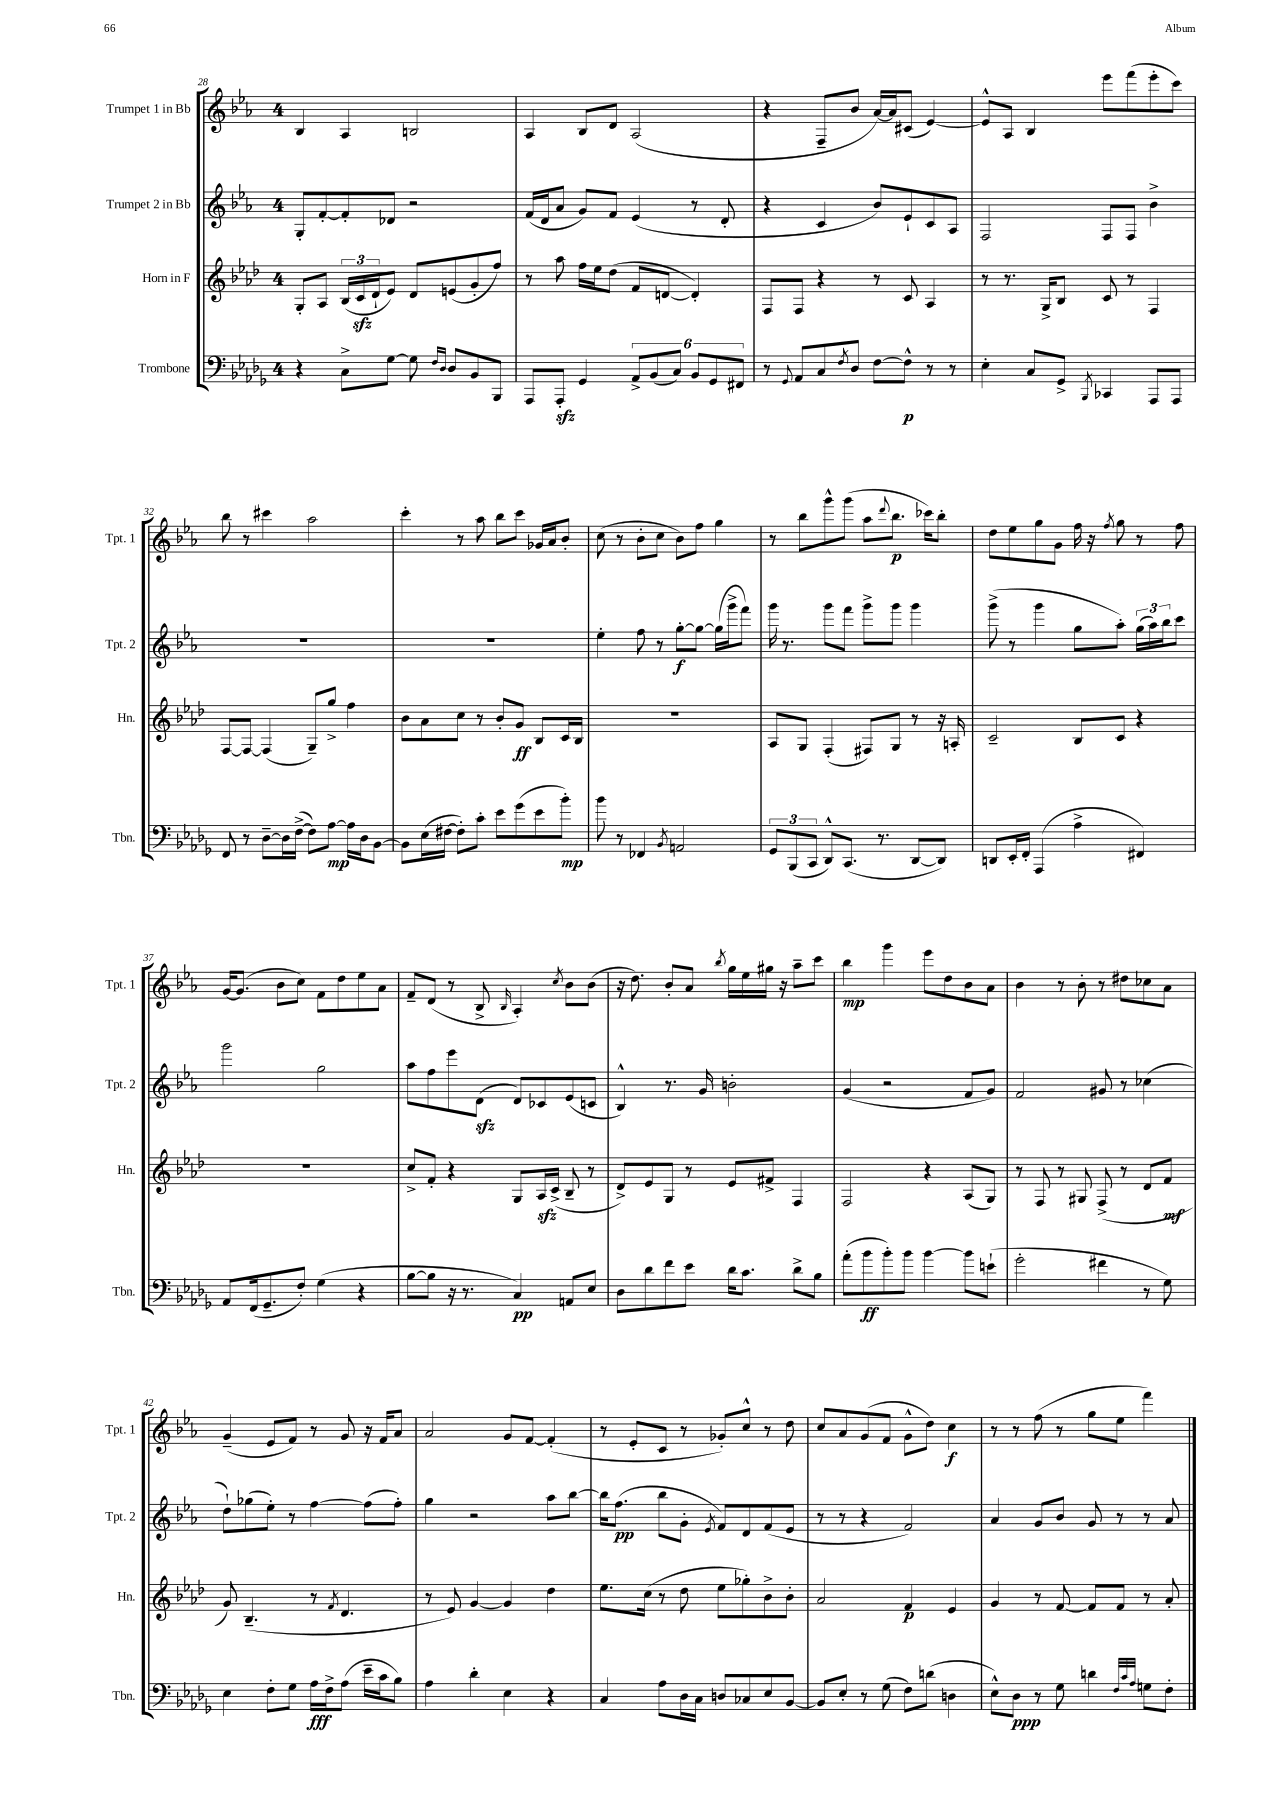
<<
\new StaffGroup <<
\new Staff = "s0" \with { instrumentName = "Trumpet 1 in Bb" shortInstrumentName = "Tpt. 1" } {
    \clef treble \key ees \major \once \override Staff.TimeSignature.style = #'single-digit \time 4/4
    bes4 aes4 b2 |
    aes4 bes8 d'8 aes2( |
    r4 f8-- bes'8 aes'16~) aes'16 cis'8( ees'4~) |
    ees'8-^ aes8 bes4 ees'''8 f'''8( ees'''8-. c'''8) |
    bes''8 r8 cis'''4 aes''2 |
    c'''4-. r8 aes''8 bes''8 c'''8 ges'16 aes'16 bes'8-. |
    c''8( r8 bes'8-. c''8 bes'8) f''8 g''4 |
    r8 bes''8 g'''8-^ g'''8( aes''8 \appoggiatura { d'''8 } bes''8.\p ces'''16) bes''8-. |
    d''8 ees''8 g''8 g'8 f''16 r16 \acciaccatura { f''8 } g''8 r8 f''8 |
    g'16~ g'8.( bes'8 c''8) f'8 d''8 ees''8 aes'8 |
    f'8-- d'8( r8 bes8-> \grace { bes16 } aes4-.) \acciaccatura { c''8 } bes'8 bes'8( |
    r16 d''8.) bes'8-. aes'8 \acciaccatura { bes''8 } g''16 ees''16 gis''16 r16 aes''8-- c'''8 |
    bes''4\mp g'''4 ees'''8 d''8 bes'8 aes'8 |
    bes'4 r8 bes'8-. r8 dis''8 ces''8 aes'8 |
    g'4--( ees'8 f'8) r8 g'8 r16 f'16 aes'8 |
    aes'2 g'8 f'8~ f'4-.( |
    r8 ees'8-. c'8 r8 ges'8-.) c''8-^ r8 d''8 |
    c''8 aes'8 g'8( f'8 g'8-^ d''8) c''4\f |
    r8 r8 f''8( r8 g''8 ees''8 f'''4) \bar "|." |
}
\new Staff = "s1" \with { instrumentName = "Trumpet 2 in Bb" shortInstrumentName = "Tpt. 2" } {
    \clef treble \key ees \major \once \override Staff.TimeSignature.style = #'single-digit \time 4/4
    g8-. f'8~-. f'8-. des'8 r2 |
    f'16( d'16 aes'8 g'8) f'8 ees'4( r8 d'8-. |
    r4 c'4 bes'8) ees'8-! c'8 aes8 |
    f2 f8 f8 bes'4-> |
    R1 |
    R1 |
    ees''4-. f''8 r8 g''8~-.\f g''8~ g''16( g'''16-> f'''8) |
    g'''16 r8. g'''8 f'''8 g'''8-> g'''8 g'''4 |
    g'''8->( r8 g'''4 g''8 aes''8-.) \tuplet 3/2 { g''16( aes''16) bes''16 } c'''8 |
    g'''2 g''2 |
    aes''8 f''8 ees'''8 d'8\sfz( d'8) ces'8 ees'8( c'8 |
    bes4-^) r8. g'16 b'2-. |
    g'4( r2 f'8 g'8) |
    f'2 gis'8 r8 ces''4( |
    d''8-!) ges''8( ees''8-.) r8 f''4~ f''8( f''8-.) |
    g''4 r2 aes''8 bes''8~ |
    bes''16 f''8.\pp( bes''8 g'8-. \acciaccatura { ees'8 } f'8) d'8 f'8( ees'8 |
    r8 r8 r4 f'2) |
    aes'4 g'8 bes'8 g'8 r8 r8 aes'8 \bar "|." |
}
\new Staff = "s2" \with { instrumentName = "Horn in F" shortInstrumentName = "Hn." } {
    \clef treble \key aes \major \once \override Staff.TimeSignature.style = #'single-digit \time 4/4
    g8-. aes8 \tuplet 3/2 { bes16( c'16\sfz des'16-! } ees'8) des'8 e'8( g'8-. f''8) |
    r8 aes''8 f''16 ees''16 des''8( f'8 d'8~ d'4-.) |
    f8 f8 r4 r8 c'8 aes4 |
    r8 r8. g16-> bes8 c'8 r8 f4 |
    f8~ f8~ f4( g8--) g''8-> f''4 |
    bes'8 aes'8 c''8 r8 bes'8-. g'8\ff bes8 c'16 bes16 |
    R1 |
    aes8 g8 f4-.( fis8) g8 r8 r16 a16-. |
    c'2-- bes8 c'8 r4 |
    R1 |
    c''8-> f'8-. r4 g8 aes16\sfz c'16->( bes8-- r8 |
    des'8->) ees'8 g8 r8 ees'8 fis'8-> f4 |
    f2 r4 aes8( g8) |
    r8 f8 r8 gis8 f8->( r8 des'8 f'8\mf |
    g'8) bes4.--( r8 \acciaccatura { f'8 } des'4. |
    r8 ees'8) g'4~ g'4 des''4 |
    ees''8. c''16( r8 des''8 ees''8 ges''8-.) bes'8-> bes'8-. |
    aes'2 f'4\p ees'4 |
    g'4 r8 f'8~ f'8 f'8 r8 aes'8-. \bar "|." |
}
\new Staff = "s3" \with { instrumentName = "Trombone" shortInstrumentName = "Tbn." } {
    \clef bass \key des \major \once \override Staff.TimeSignature.style = #'single-digit \time 4/4
    r4 c8-> ges8~ ges8 \grace { f16 des16 } des8 bes,8 bes,,8 |
    aes,,8 aes,,8-.\sfz ges,4 \tuplet 6/4 { aes,8-> bes,8( c8) bes,8 ges,8 fis,8 } |
    r8 \appoggiatura { ges,8 } aes,8 c8 \acciaccatura { f8 } des8 f8~ f8-^\p r8 r8 |
    ees4-. c8 ges,8-> \acciaccatura { bes,,8 } ces,4 aes,,8 aes,,8 |
    f,8 r8 des8~-- des16 f16~->( f8) aes8~\mp aes16 des16 bes,8~ |
    bes,8 ees16( fis16~ fis8-.) c'8-. ees'8 ges'8( ees'8 bes'8-.\mp) |
    bes'8 r8 fes,4 \acciaccatura { bes,8 } a,2 |
    \tuplet 3/2 { ges,8 bes,,8( c,8 } des,8-^) c,8.( r8. des,8~ des,8) |
    d,8 ees,16-. f,16-. aes,,4( aes4-> fis,4) |
    aes,8 f,16( ges,8.-- f8-.) ges4( r4 |
    bes8~ bes8 r16 r8. c4\pp) a,8 ees8 |
    des8 des'8 f'8 ees'8 des'16 c'8. des'8-> bes8 |
    aes'8-.( bes'8\ff bes'8-.) bes'8 bes'4~ bes'8 e'8-!( |
    ges'2-. fis'4 r8 ges8) |
    ees4 f8-. ges8 aes16\fff f16-> aes8( ees'16-- c'16 bes8) |
    aes4 des'4-. ees4 r4 |
    c4 aes8 des16 c16 d8 ces8 ees8 bes,8~ |
    bes,8 ees8-. r8 ges8( f8) d'8( d4 |
    ees8-^) des8\ppp r8 ges8 d'4 \grace { f32 c'32 aes32 } g8 f8-. \bar "|." |
}
>>
>>
\layout { \context { \Score currentBarNumber = #28 } }
